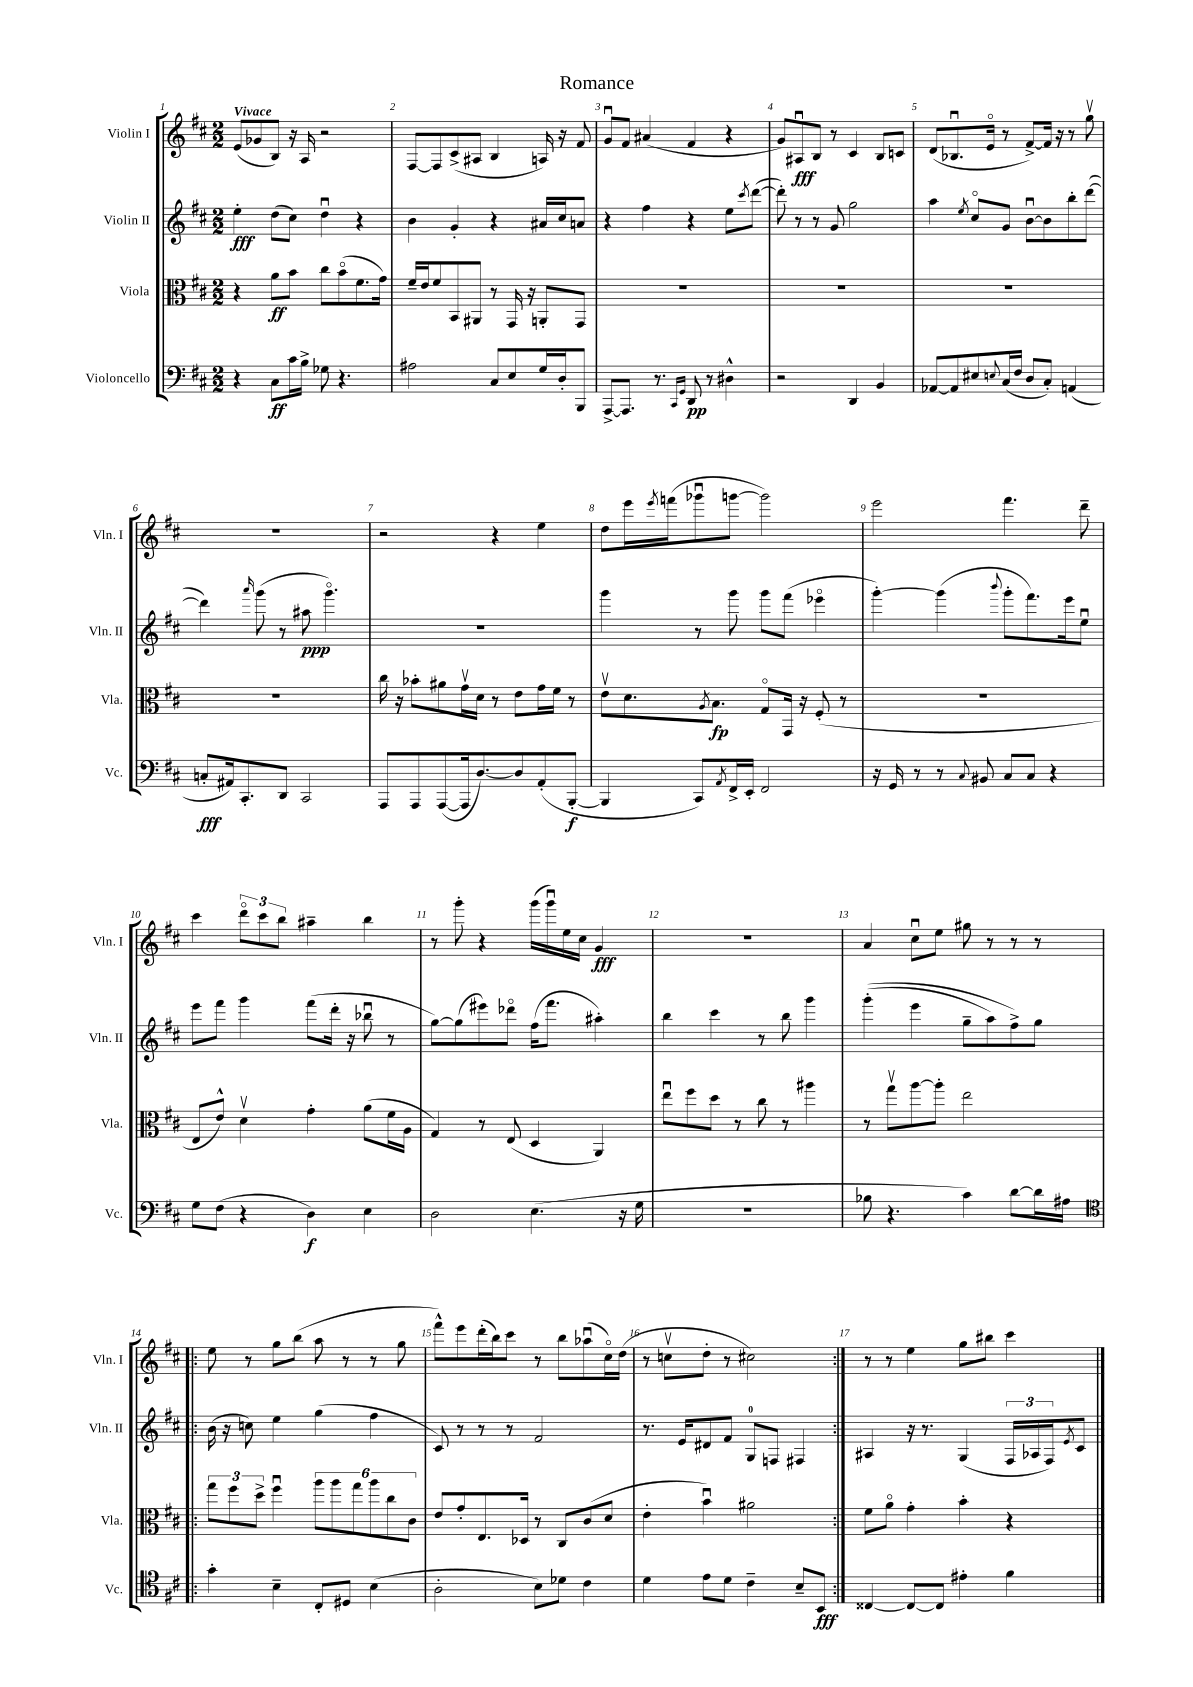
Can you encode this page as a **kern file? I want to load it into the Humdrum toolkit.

**kern	**kern	**kern	**kern
*staff4	*staff3	*staff2	*staff1
*clefF4	*clefC3	*clefG2	*clefG2
*k[f#c#]	*k[f#c#]	*k[f#c#]	*k[f#c#]
*M2/2	*M2/2	*M2/2	*M2/2
4r	4r	4ee'	(8e
.	.	.	8g-
8C#	8a	(8dd	8B)
16c#	8b	8cc#)	16r
16B^	.	.	16A
8G-	8cc#	4ddu	2r
4.r	(8bo	.	.
.	8.f#	4r	.
.	16g)	.	.
=	=	=	=
2A#	16f#~	4b	[8F#
.	16e	.	.
.	8f#	.	8F#]
.	8BB	4g'	(8c#^
.	8AA#	.	8A#
8C#	8r	4r	4B
8E	16GG	.	.
.	16r	.	.
16G	8AA'	16a#	16A)
16D'	.	16cc#	16r
8BBB	8GG	8a	8f#
=	=	=	=
[8AAA^	1r	4r	8gu
8.AAA]	.	.	8f#
.	.	4ff#	(4a#
8.r	.	.	.
16qqCC#	.	.	.
16qqGG	.	.	.
8DD	.	4r	4f#
8r	.	.	.
4D#^^	.	8ee	4r
.	.	8qccc#	.
.	.	([8ddd	.
=	=	=	=
2r	1r	8ddd'])	8g)
.	.	8r	8A#u
.	.	8r	8B
.	.	8g	8r
4DD	.	2gg	4c#
4BB	.	.	8B
.	.	.	8c
=	=	=	=
[8AA-	1r	4aa	(8d
8AA-]	.	.	8.B-u
.	.	8qee	.
8E#	.	8cc#o	.
.	.	.	16eo
8qqE	.	.	.
(16C#	.	8g	8r
16F#	.	.	.
8D	.	[8bu	[8f#^)
8C#')	.	8b]	16f#]
.	.	.	16r
(4AA	.	8bb'	8r
.	.	([8ddd	8ggv
=	=	=	=
8C'	1r	4ddd])	1r
16AA#)	.	.	.
8.CC#'	.	.	.
.	.	16qqaaa	.
.	.	(8ggg	.
8DD	.	8r	.
2CC#	.	8aa#	.
.	.	4.gggo)	.
=	=	=	=
8AAA	16cc#	1r	2r
.	16r	.	.
8AAA	8b-'	.	.
([8AAA	8a#	.	.
16AAA]	16gv	.	.
[8.D)	16d	.	.
.	8r	.	4r
8D]	8e	.	.
(8AA'	16g	.	4ee
.	16f#	.	.
[8BBB'	8r	.	.
=	=	=	=
4BBB]	8ev	4ggg	8dd
.	8.d	.	16eee
.	.	.	8qeee
.	.	.	(16fff
8CC#)	.	8r	8ggg-u
.	8qA	.	.
.	8.B	.	.
8qAA	.	.	.
16FF#^	.	8ggg	[8ggg
16EE'	.	.	.
2FF#	8Go	8ggg	2ggg])
.	16GG	(8fff#	.
.	16r	.	.
.	(8F#'	4eee-o	.
.	8r	.	.
=	=	=	=
16r	1r	[4ggg')	2eee
16GG	.	.	.
8r	.	.	.
8r	.	(4ggg]	.
8qqC#	.	.	.
8BB#	.	.	.
.	.	8qqbbb	.
8C#	.	8ggg'	4.fff#
8C#	.	8.fff#)	.
4r	.	.	.
.	.	16eee	.
.	.	8eeu	8ddd~
=	=	=	=
8G	8E	8eee	4ccc#
(8F#	8e^^)	8fff#	.
4r	4dv	4ggg	12dddo
.	.	.	12ccc#
.	.	.	12bb
4D)	4g'	(8fff#	4aa#~
.	.	16ddd'	.
.	.	16r	.
4E	(8a	8bb-u	4bb
.	16f#	8r	.
.	16A	.	.
=	=	=	=
2D	4G)	[8gg)	8r
.	.	(8gg]	8ggg'
.	8r	8eee#)	4r
.	(8E	8ddd-o	.
(4.E	4D	(16ff#	(16ggg
.	.	8.fff#	16gggu)
.	.	.	16ee
.	.	.	16cc#
.	4AA)	4aa#')	4g
16r	.	.	.
16G	.	.	.
=	=	=	=
1r	8eeu	4bb	1r
.	8ff#	.	.
.	8dd	4ccc#	.
.	8r	.	.
.	8cc#	8r	.
.	8r	8bb	.
.	4aa#	4ggg	.
=	=	=	=
8B-	8r	&((4ggg'	4a
4.r	8ggv	.	.
.	[8aa	4eee	8cc#u
.	8aa']	.	8ee
4c#)	2ee	8gg~	8gg#
.	.	8aa)	8r
[8d	.	8ff#^&)	8r
16d]	.	8gg	8r
16A#	.	.	.
=!|:	=!|:	=!|:	=!|:
*clefC4	*	*	*
4g'	12gg	(16b	8ee
.	.	16r	.
.	12ff#	.	.
.	.	8cc)	8r
.	12dd^	.	.
4B~	4ff#u	4ee	8gg
.	.	.	(8bb
8C#'	12aa	(4gg	8aa
.	12aa	.	.
8D#	.	.	8r
.	12gg	.	.
(4B	12aa	4ff#	8r
.	12cc#	.	.
.	.	.	8gg
.	12c#	.	.
=	=	=	=
2A'	8e	8c#)	8fff#^^)
.	8g'	8r	8eee
.	8.E	8r	(16ddd'
.	.	.	16bb)
.	.	8r	8ccc#
.	16D-	.	.
8B)	8r	2f#	8r
8d-	8C#	.	8bb
4c#	(8c#	.	(8aa-u
.	8d	.	16cc#o)
.	.	.	(16dd
=	=	=	=
4d	4e'	8.r	8r
.	.	.	8ccv
.	.	16e	.
8e	4bu)	8d#	8dd'
8d	.	8f#	8r
4c#~	2a#	8G	2cc#)
.	.	8F	.
8B~	.	4F#	.
8BB	.	.	.
=:|!	=:|!	=:|!	=:|!
[4C##	8f#	4A#	8r
.	8ao	.	8r
8C##_	4g'	16r	4ee
.	.	8.r	.
8C##]	.	.	.
4e#'	4b'	(4G	8gg
.	.	.	8bb#
4f#	4r	24F#	4ccc#
.	.	24A-	.
.	.	24F#)	.
.	.	8qe	.
.	.	8c#	.
==	==	==	==
*-	*-	*-	*-
